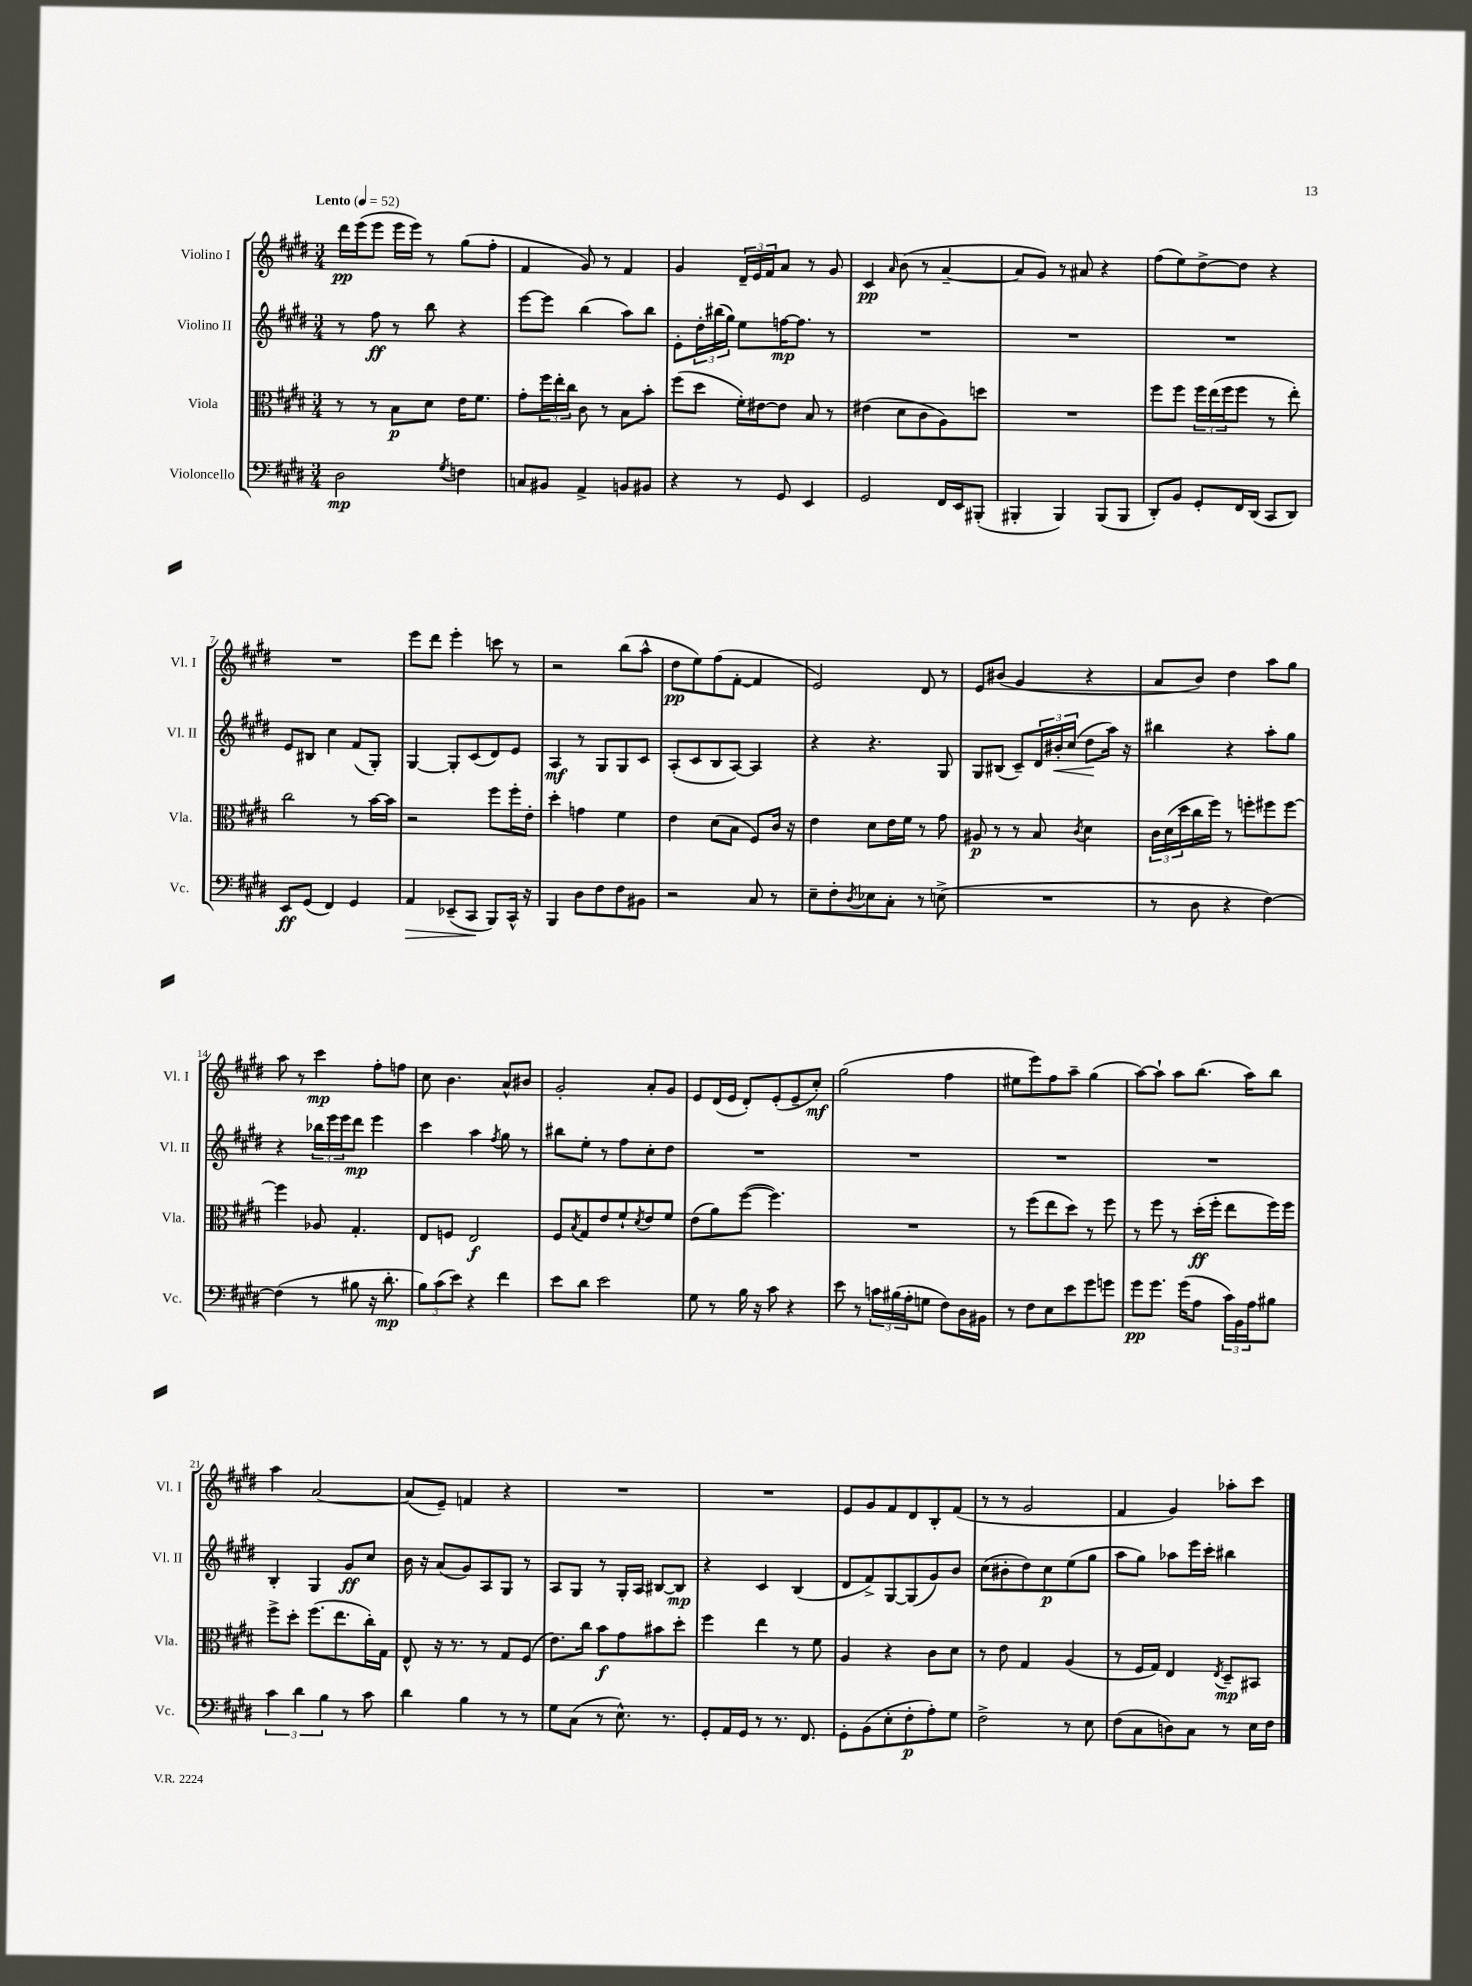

**kern	**kern	**kern	**kern
*staff4	*staff3	*staff2	*staff1
*clefF4	*clefC3	*clefG2	*clefG2
*k[f#c#g#d#]	*k[f#c#g#d#]	*k[f#c#g#d#]	*k[f#c#g#d#]
*M3/4	*M3/4	*M3/4	*M3/4
*MM52	*MM52	*MM52	*MM52
2D#	8r	8r	16ddd#
.	.	.	(16eee
.	8r	8ff#	8eee
.	8B	8r	16eee
.	.	.	16eee)
.	8d#	8bb	8r
8qG#	.	.	.
4F	16e	4r	(8gg#
.	8.f#	.	.
.	.	.	8ff#'
=	=	=	=
8C	8g#'	[8eee	4f#
8BB#	24ff#	8eee]	.
.	24ee'	.	.
.	24cc#	.	.
4AA^	8c#	(4bb	8g#)
.	8r	.	8r
8BB	8B	8aa)	4f#
8BB#	8b'	8bb	.
=	=	=	=
4r	(8ff#	8e'	4g#
.	8dd#	24dd#'	.
.	.	(24bb#	.
.	.	24gg#)	.
8r	16f#')	8ee	24d#~
.	.	.	24e
.	[16e#	.	.
.	.	.	24f#
8GG#	8e#]	[16ff	8a
.	.	8.ff]	.
4EE	8B	.	8r
.	8r	8r	8g#
=	=	=	=
2GG#	(4e#	2.r	4c#
.	.	.	16qqa
.	8d#	.	(8b
.	8c#	.	8r
16FF#	8A)	.	[4a~
16EE	.	.	.
(8BBB#'	8dd	.	.
=	=	=	=
4BBB#'	2.r	2.r	8a]
.	.	.	8g#)
4BBB#)	.	.	8r
.	.	.	8a#
(8BBB#	.	.	4r
8BBB#	.	.	.
=	=	=	=
8DD#')	8ff#	2.r	(8ff#
8BB	8ff#	.	8ee)
8GG#'	24ff#	.	[8dd#^
.	(24ee	.	.
.	24ff#	.	.
16FF#	8ff#	.	8dd#]
(16DD#	.	.	.
8CC#	8r	.	4r
8DD#)	8ee')	.	.
=	=	=	=
8EE	2cc#	8e	2.r
(8GG#	.	8B#	.
4FF#)	.	4cc#	.
4GG#	8r	(8f#	.
.	[16b	8G#')	.
.	16b]	.	.
=	=	=	=
4AA	2r	[4G#	8eee
.	.	.	8ddd#
(8EE-~	.	8G#']	4eee'
8CC#	.	(8c#	.
8BBB)	8ff#	8d#)	8ccc
16CC#^^	16ff#'	8e	8r
16r	16e'	.	.
=	=	=	=
4BBB	4dd#'	4A	2r
8D#	4g	8r	.
8F#	.	8G#	.
8F#	4f#	8G#	(8bb
8BB#	.	8c#	8aa^^
=	=	=	=
2r	4e	(8A'	8dd#
.	.	8c#	8ee)
.	(8d#	8B	(8ff#
.	8B	[8A)	[8f#'
8C#	8F#)	4A]	4f#]
8r	16c#	.	.
.	16r	.	.
=	=	=	=
8E~	4e	4r	2e)
8F#'	.	.	.
8qD#	.	.	.
8E-	8d#	4.r	.
8C#'	16e	.	.
.	16f#	.	.
8r	8r	.	8d#
(8E^	8g#	8G#	8r
=	=	=	=
2.r	8A#	8G#	8e
.	8r	(8B#	(8b#
.	8r	8c#~)	4g#
.	8B	24d#	.
.	.	24b#'	.
.	.	(24cc#	.
.	8qc#	.	.
.	4d#	8dd#	4r
.	.	16aa)	.
.	.	16r	.
=	=	=	=
8r	24c#	4bb#	8a
.	(24d#	.	.
.	24dd#	.	.
8D#	16cc#	.	8b)
.	16ff#)	.	.
4r	8r	4r	4dd#
.	8ff'	.	.
[4F#)	8ff#	8aa'	8aa
.	[8ff#	8gg#	8gg#
=	=	=	=
(4F#]	4ff#]	4r	8aa
.	.	.	8r
8r	8A-	24bb-	4ccc#
.	.	24eee	.
.	.	24eee	.
8B#	4.G#'	8ddd#	.
16r	.	4eee	8ff#'
8.d#'	.	.	.
.	.	.	8ff
=	=	=	=
12B)	8E	4ccc#	8cc#
(12c#	.	.	.
.	8F	.	4.b
12e)	.	.	.
4r	2E	4aa	.
.	.	8qff#	.
4f#	.	8gg#	8a^^
.	.	8r	8b#
=	=	=	=
8e	8F#	8bb#	2g#'
.	8qB	.	.
8d#	8G#	8ee'	.
2e	8e	8r	.
.	8f#`	8ff#	.
.	8qd#	.	.
.	8e	8cc#'	8a'
.	8f#	8dd#	8g#
=	=	=	=
8G#	(8e	2.r	8e
8r	8a)	.	(16d#
.	.	.	16e
16B	([8ff#	.	8d#')
16r	.	.	.
8c#	4.ff#])	.	(8e'
4r	.	.	8e~
.	.	.	8cc#')
=	=	=	=
8e	2.r	2.r	(2gg#
8r	.	.	.
24c	.	.	.
(24B#	.	.	.
24A'	.	.	.
8G	.	.	.
8F#)	.	.	4ff#
16D#	.	.	.
16BB#	.	.	.
=	=	=	=
8r	8r	2.r	8ee#
8F#	(8ff#	.	8eee)
8E	8ee	.	8ff#
8e	8dd#)	.	8aa~
8g#	8r	.	(4gg#
8g	8ff#	.	.
=	=	=	=
8g#	8r	2.r	[8aa)
8.g#	8ff#	.	8aa`]
.	8r	.	8aa
(16g#	.	.	.
8A	(16dd#'	.	(8.bb
.	16ff#'	.	.
24c#)	8ee	.	.
24BB	.	.	.
.	.	.	16aa)
24A	.	.	.
8B#	16ff#)	.	8bb
.	16ff#	.	.
=	=	=	=
6c#	8ff#^	4B'	4aa
.	8dd#'	.	.
6d#	.	.	.
.	(8.ff#	4G#	[2a
6B	.	.	.
.	8.ee	.	.
8r	.	8g#	.
8c#	16cc#')	8cc#	.
.	16G#	.	.
=	=	=	=
4d#	8E^^	16b	(8a]
.	.	16r	.
.	16r	(8a	8e~)
.	8.r	.	.
4B	.	8g#)	4f
.	8r	8A	.
8r	8G#	8G#	4r
8r	(8F#	8r	.
=	=	=	=
8G#	8.e)	8A	2.r
(8C#	.	8G#	.
.	16cc#	.	.
8r	8b	8r	.
8.E^^)	8g#	16G#'	.
.	.	16A	.
.	8b#	[8B#	.
8.r	.	.	.
.	8dd#'	8B#]	.
=	=	=	=
8GG#'	4ff#	4r	2.r
16AA	.	.	.
16GG#	.	.	.
8r	4ee	4c#	.
8.r	.	.	.
.	8r	(4B	.
8.FF#	.	.	.
.	8f#	.	.
=	=	=	=
8GG#'	4A	8d#	8e
(8BB	.	8f#^)	8g#
8E'	4r	[8G#	8f#
8F#'	.	(8G#]	8d#
8A')	8c#	8g#)	8B'
8G#	8d#	8b	(8f#
=	=	=	=
2F#^	8r	(8cc#	8r
.	8e	8b#'	8r
.	4G#	8dd#)	2g#
.	.	8cc#	.
8r	(4A	(8ee	.
8E	.	8gg#	.
=	=	=	=
(8F#	8r	8aa	4f#
8C#	16F#	8gg#)	.
.	16G#)	.	.
8D)	4E	8aa-	4g#)
8C#	.	16eee	.
.	.	16ccc#'	.
.	8qE	.	.
8r	8D#~	4bb#	8aa-'
16E	8BB#	.	8ccc#
16F#	.	.	.
==	==	==	==
*-	*-	*-	*-
